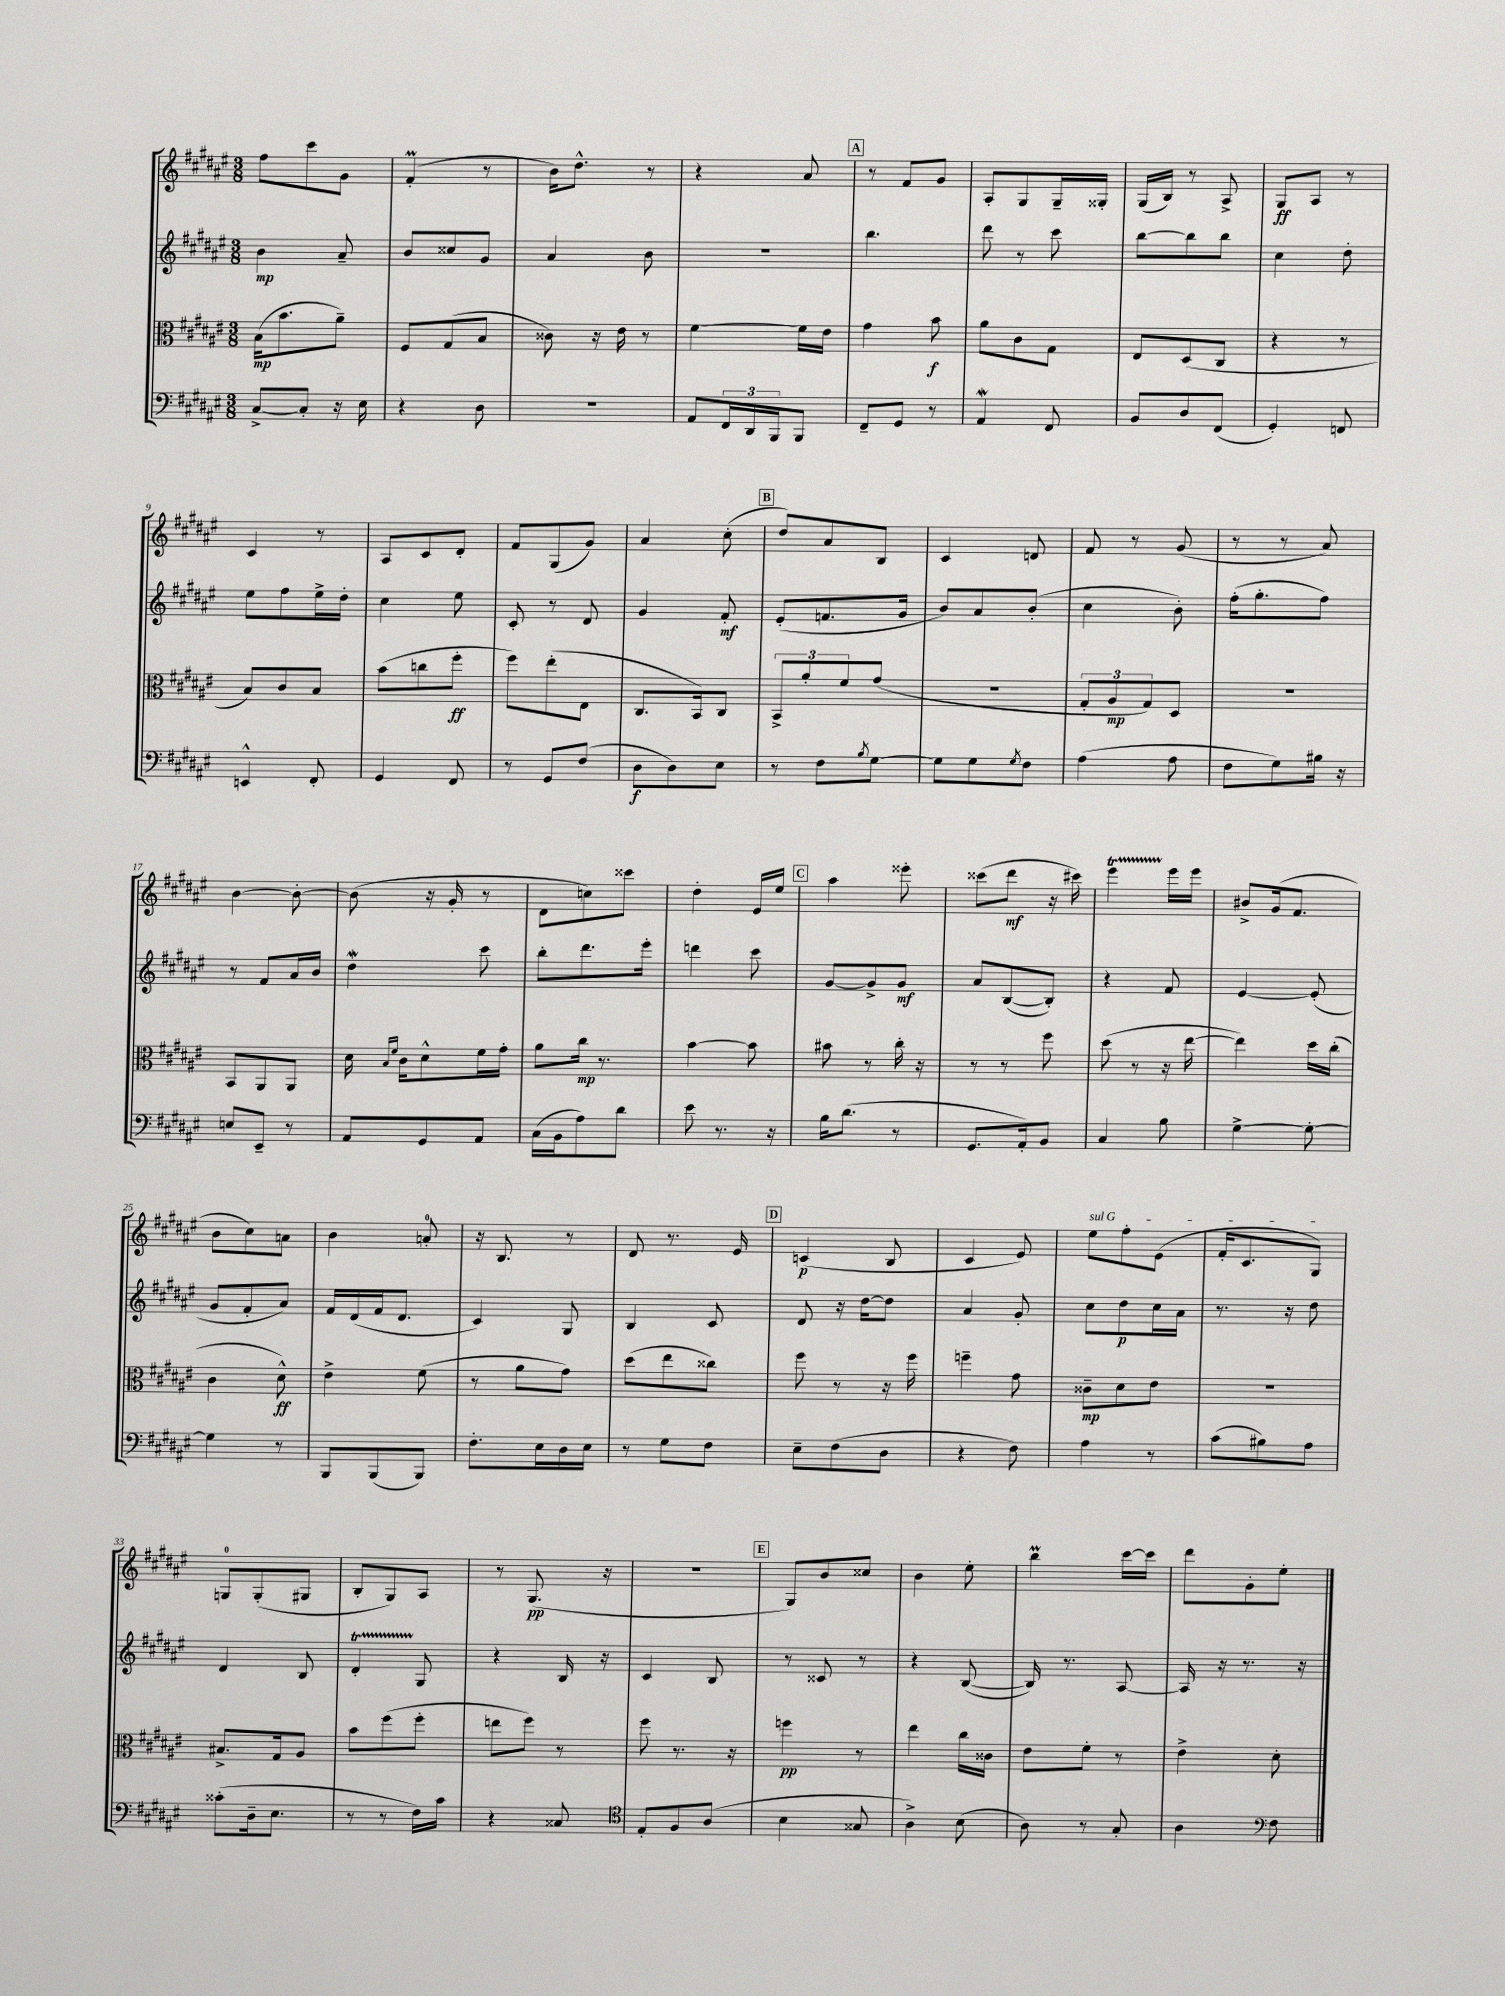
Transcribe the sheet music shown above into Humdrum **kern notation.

**kern	**dynam	**kern	**dynam	**kern	**dynam	**kern	**dynam
*part4	*part4	*part3	*part3	*part2	*part2	*part1	*part1
*staff4	*staff4	*staff3	*staff3	*staff2	*staff2	*staff1	*staff1
*clefF4	*	*clefC3	*	*clefG2	*	*clefG2	*
*k[f#c#g#d#a#e#]	*	*k[f#c#g#d#a#e#]	*	*k[f#c#g#d#a#e#]	*	*k[f#c#g#d#a#e#]	*
*M3/8	*	*M3/8	*	*M3/8	*	*M3/8	*
=1	=1	=1	=1	=1	=1	=1	=1
[8C#^/L	.	(16B\KL	mp	4b\	mp	8ff#\L	.
.	.	8.b\	.	.	.	.	.
8C#'/J]	.	.	.	.	.	8ccc#\	.
16r	.	8a#~\J)	.	8a#~/	.	8g#\J	.
16E#\	.	.	.	.	.	.	.
=2	=2	=2	=2	=2	=2	=2	=2
4r	.	8F#/L	.	8b/L	.	(4f#M'/	.
.	.	(8G#/	.	8cc##X/	.	.	.
8D#\	.	8B/J	.	8g#/J	.	8r	.
=3	=3	=3	=3	=3	=3	=3	=3
4.r	.	8c##X\)	.	4a#/	.	16b\KL)	.
.	.	.	.	.	.	8.dd#^^\J	.
.	.	16r	.	.	.	.	.
.	.	16e#\	.	.	.	.	.
.	.	8r	.	8b\	.	8r	.
=4	=4	=4	=4	=4	=4	=4	=4
8AA#/L	.	[4f#\	.	4.r	.	4r	.
24FF#/L	.	.	.	.	.	.	.
24DD#/	.	.	.	.	.	.	.
24BBB/J	.	.	.	.	.	.	.
8BBB/J	.	16f#\LL]	.	.	.	8a#/	.
.	.	16e#\JJ	.	.	.	.	.
!!LO:REH:place=s1:t=A
=5	=5	=5	=5	=5	=5	=5	=5
8FF#~/L	.	4g#\	.	4.bb\	.	8r	.
8GG#/J	.	.	.	.	.	8f#/L	.
8r	.	8b\	f	.	.	8g#/J	.
=6	=6	=6	=6	=6	=6	=6	=6
4AA#W/	.	8a#\L	.	8ddd#\	.	8A#'/L	.
.	.	8c#\	.	8r	.	8G#/	.
8FF#/	.	8G#\J	.	8ccc#\	.	16G#~/L	.
.	.	.	.	.	.	16G##X'/JJ	.
=7	=7	=7	=7	=7	=7	=7	=7
8BB/L	.	8E#/L	.	[8bb\L	.	(16G#/LL	.
.	.	.	.	.	.	16B/JJ)	.
8D#/	.	(8D#/	.	8bb\]	.	8r	.
(8FF#/J	.	8C#/J	.	8bb\J	.	8A#^/	.
=8	=8	=8	=8	=8	=8	=8	=8
4GG#'/)	.	4r	.	4cc#\	.	8G#/L	ff
.	.	.	.	.	.	8A#/J	.
8FFn/	.	8r	.	8dd#'\	.	8r	.
!!LO:LB:g=z
=9	=9	=9	=9	=9	=9	=9	=9
4EEn^^/	.	8B/L)	.	8ee#\L	.	4c#/	.
.	.	8c#/	.	8ff#\	.	.	.
8FF#'/	.	8B/J	.	16ee#^\L	.	8r	.
.	.	.	.	16dd#'\JJ	.	.	.
=10	=10	=10	=10	=10	=10	=10	=10
4GG#/	.	(8b\L	.	4cc#\	.	8A#/L	.
.	.	8ccn\	.	.	.	8c#/	.
8FF#/	.	8ff#'\J	ff	8ee#\	.	8d#'/J	.
=11	=11	=11	=11	=11	=11	=11	=11
8r	.	8ff#\L)	.	8c#'/	.	8f#/L	.
8GG#/L	.	(8ee#'\	.	8r	.	(8G#/	.
(8F#/J	.	8E#\J	.	8d#/	.	8g#/J)	.
=12	=12	=12	=12	=12	=12	=12	=12
8D#\L	f	8.C#/L	.	4g#/	.	4a#/	.
8D#\)	.	.	.	.	.	.	.
.	.	16BB/k)	.	.	.	.	.
8E#\J	.	8C#/J	.	8f#'/	mf	(8cc#'\	.
!!LO:REH:place=s1:t=B
=13	=13	=13	=13	=13	=13	=13	=13
8r	.	12BB^/L	.	(8e#'/L	.	8dd#/L)	.
.	.	12a#'/	.	.	.	.	.
8F#\L	.	.	.	8.fn/	.	8a#/	.
.	.	12f#/	.	.	.	.	.
8qB/	.	.	.	.	.	.	.
[8G#\J	.	(8g#/J	.	.	.	8B/J	.
.	.	.	.	16g#/Jk	.	.	.
=14	=14	=14	=14	=14	=14	=14	=14
8G#\L]	.	4.r	.	8b/L)	.	4c#/	.
8G#\	.	.	.	8a#/	.	.	.
8qG#/	.	.	.	.	.	.	.
8F#\J	.	.	.	(8b'/J	.	8dn/	.
=15	=15	=15	=15	=15	=15	=15	=15
(4A#\	.	12G#'/L	.	4cc#\	.	8f#/	.
.	.	12A#/	mp	.	.	.	.
.	.	.	.	.	.	8r	.
.	.	12G#/)	.	.	.	.	.
8A#\	.	8D#/J	.	8b'\)	.	(8g#/	.
=16	=16	=16	=16	=16	=16	=16	=16
8F#\L	.	4.r	.	(16ff#'\KL	.	8r	.
.	.	.	.	8.gg#'\	.	.	.
8G#\)	.	.	.	.	.	8r	.
16B#X\Jk	.	.	.	8ff#\J)	.	8a#/)	.
16r	.	.	.	.	.	.	.
!!LO:LB:g=z
=17	=17	=17	=17	=17	=17	=17	=17
8En/L	.	8BB/L	.	8r	.	[4b\	.
8EE#~/J	.	8AA#/	.	8f#/L	.	.	.
8r	.	8AA#/J	.	16a#/L	.	8b'\_	.
.	.	.	.	16b/JJ	.	.	.
=18	=18	=18	=18	=18	=18	=18	=18
8AA#/L	.	16d#\	.	4dd#W\	.	(8b\]	.
.	.	16qqB/LL	.	.	.	.	.
.	.	16qqf#/JJ	.	.	.	.	.
.	.	16c#\KL	.	.	.	.	.
8GG#/	.	8d#^^\	.	.	.	16r	.
.	.	.	.	.	.	16g#'/	.
8AA#/J	.	16f#\L	.	8ccc#\	.	8r	.
.	.	16g#'\JJ	.	.	.	.	.
=19	=19	=19	=19	=19	=19	=19	=19
(16C#\LL	.	8a#\L	.	8bb'\L	.	8d#\L	.
16BB\J	.	.	.	.	.	.	.
8A#\)	.	16cc#\Jk	mp	8.ddd#\	.	8ccn\)	.
.	.	8.r	.	.	.	.	.
8d#\J	.	.	.	.	.	8ccc##X\J	.
.	.	.	.	16eee#'\Jk	.	.	.
=20	=20	=20	=20	=20	=20	=20	=20
8e#\	.	[4b\	.	4dddn\	.	4dd#'\	.
8.r	.	.	.	.	.	.	.
.	.	8b\]	.	8ccc#\	.	16e#/LL	.
16r	.	.	.	.	.	16ee#/JJ	.
!!LO:REH:place=s1:t=C
=21	=21	=21	=21	=21	=21	=21	=21
16B\KL	.	8b#X\	.	[8g#/L	.	4aa#\	.
(8.d#\J	.	.	.	.	.	.	.
.	.	8r	.	8g#^/]	.	.	.
8r	.	16cc#'\	.	8g#/J	mf	8eee##X'\	.
.	.	16r	.	.	.	.	.
=22	=22	=22	=22	=22	=22	=22	=22
8.GG#/L	.	8r	.	8a#/L	.	(8ccc##X\L	.
.	.	8r	.	([8B/	.	8ddd#\J	mf
16AA#'/k)	.	.	.	.	.	.	.
8BB/J	.	8ff#\	.	8B'/J])	.	16r	.
.	.	.	.	.	.	16ccc#X\)	.
=23	=23	=23	=23	=23	=23	=23	=23
4C#/	.	(8dd#\	.	4r	.	4eee#t\	.
.	.	8r	.	.	.	.	.
8B\	.	16r	.	8f#/	.	16eee#\LL	.
.	.	[16ee#\	.	.	.	16eee#\JJ	.
=24	=24	=24	=24	=24	=24	=24	=24
[4G#^\	.	4ee#\])	.	[4e#/	.	8b#X^/L	.
.	.	.	.	.	.	(16g#/k	.
.	.	.	.	.	.	8.f#/J	.
8G#'\_	.	16dd#\LL	.	(8e#'/]	.	.	.
.	.	(16cc#'\JJ	.	.	.	.	.
!!LO:LB:g=z
=25	=25	=25	=25	=25	=25	=25	=25
4G#\]	.	4c#\	.	8g#/L	.	8b\L	.
.	.	.	.	8f#'/	.	8cc#\)	.
8r	.	8d#^^\)	ff	8a#/J)	.	8an\J	.
=26	=26	=26	=26	=26	=26	=26	=26
8BBB/L	.	4e#^\	.	16f#/LL	.	4b\	.
.	.	.	.	(16d#/	.	.	.
(8BBB/	.	.	.	16f#/J	.	.	.
.	.	.	.	8.d#/J	.	.	.
8BBB/J)	.	(8f#\	.	.	.	8an'/	.
=27	=27	=27	=27	=27	=27	=27	=27
8.F#'\L	.	8r	.	4c#/)	.	16r	.
.	.	.	.	.	.	8.B/	.
.	.	8a#\L	.	.	.	.	.
16E#\L	.	.	.	.	.	.	.
16D#\	.	8g#\J)	.	8G#/	.	8r	.
16E#\JJ	.	.	.	.	.	.	.
=28	=28	=28	=28	=28	=28	=28	=28
8r	.	(8dd#\L	.	4B/	.	8d#/	.
8G#\L	.	8ee#\	.	.	.	8.r	.
8F#\J	.	8cc##X\J)	.	8c#/	.	.	.
.	.	.	.	.	.	16e#/	.
!!LO:REH:place=s1:t=D
=29	=29	=29	=29	=29	=29	=29	=29
8E#~\L	.	8ff#\	.	8d#/	.	(4cn/	p
(8F#\	.	8r	.	16r	.	.	.
.	.	.	.	[16dd#\KL	.	.	.
8D#\J	.	16r	.	8dd#\J]	.	8B/	.
.	.	16ff#\	.	.	.	.	.
=30	=30	=30	=30	=30	=30	=30	=30
4r	.	4ffn~\	.	4a#/	.	4c#/	.
8F#\)	.	8g#\	.	8g#'/	.	8e#/)	.
=31	=31	=31	=31	=31	=31	=31	=31
!	!	!	!	!	!	!LO:TX:a:i:t=sul G	!
4A#\	.	8c##X~\L	mp	8cc#\L	.	8ee#\L	.
.	.	8d#\	.	8dd#\	p	8ff#'\	.
8r	.	8e#\J	.	16cc#\L	.	(8e#\J	.
.	.	.	.	16a#\JJ	.	.	.
=32	=32	=32	=32	=32	=32	=32	=32
(8c#\L	.	4.r	.	8.r	.	16f#'/KL	.
.	.	.	.	.	.	8.c#/	.
8B#X\)	.	.	.	.	.	.	.
.	.	.	.	16r	.	.	.
8A#\J	.	.	.	8dd#\	.	8G#/J)	.
!!LO:LB:g=z
=33	=33	=33	=33	=33	=33	=33	=33
(8c##X'\L	.	8.B#X^/L	.	4d#/	.	8Gn/L	.
16D#~\k	.	.	.	.	.	(8G'/	.
8.E#\J	.	16G#/k	.	.	.	.	.
.	.	8A#/J	.	8B/	.	8G#X/J	.
=34	=34	=34	=34	=34	=34	=34	=34
8r	.	8b\L	.	4d#T'/	.	8B'/L	.
8r	.	(8ff#\	.	.	.	8G#/)	.
16F#\LL)	.	8ff#'\J	.	8G#/	.	8A#/J	.
16c#\JJ	.	.	.	.	.	.	.
=35	=35	=35	=35	=35	=35	=35	=35
4r	.	8een\L	.	4r	.	8r	.
.	.	8ff#\J)	.	.	.	(8.G#/	pp
8C##X/	.	8r	.	16B/	.	.	.
.	.	.	.	16r	.	16r	.
=36	=36	=36	=36	=36	=36	=36	=36
*clefC4	*	*	*	*	*	*	*
8E#'/L	.	8ff#\	.	4c#/	.	4.r	.
8F#/	.	8.r	.	.	.	.	.
(8A#/J	.	.	.	8B/	.	.	.
.	.	16r	.	.	.	.	.
!!LO:REH:place=s1:t=E
=37	=37	=37	=37	=37	=37	=37	=37
4B\	.	4ffn\	pp	8r	.	8G#/L)	.
.	.	.	.	8c##X/	.	8b/	.
8G##X/	.	8r	.	8r	.	8cc##X/J	.
=38	=38	=38	=38	=38	=38	=38	=38
4A#^\)	.	4ee#\	.	4r	.	4b\	.
(8B\	.	16cc#\LL	.	([8B/	.	8ee#'\	.
.	.	16c##X\JJ	.	.	.	.	.
=39	=39	=39	=39	=39	=39	=39	=39
8A#\)	.	8e#\L	.	16B/])	.	4bbM\	.
.	.	.	.	8.r	.	.	.
8r	.	8f#'\J	.	.	.	.	.
8G#'/	.	8r	.	[8A#/	.	[16ccc#\LL	.
.	.	.	.	.	.	16ccc#\JJ]	.
=40	=40	=40	=40	=40	=40	=40	=40
4A#\	.	4e#^\	.	16A#/]	.	8ddd#\L	.
.	.	.	.	16r	.	.	.
.	.	.	.	8.r	.	8g#'\	.
*clefF4	*	*	*	*	*	*	*
8F#\	.	8d#'\	.	.	.	8ee#'\J	.
.	.	.	.	16r	.	.	.
==	==	==	==	==	==	==	==
*-	*-	*-	*-	*-	*-	*-	*-
